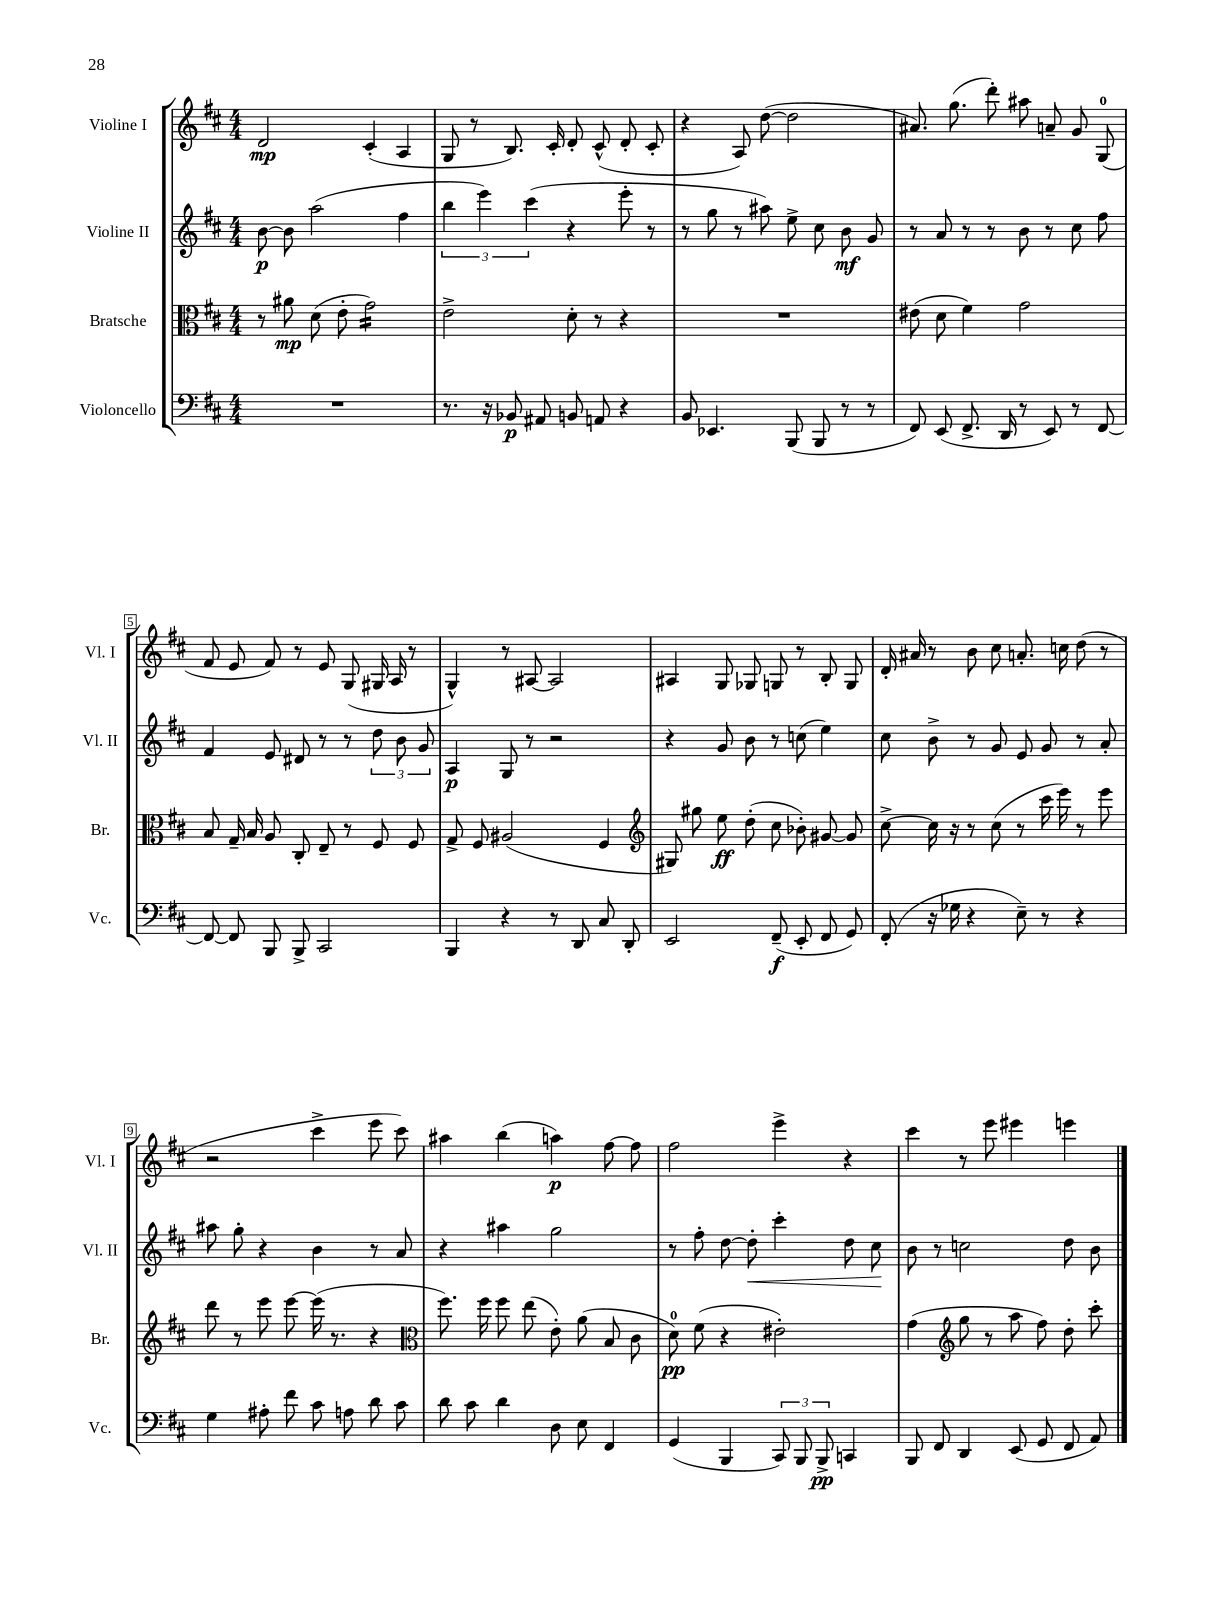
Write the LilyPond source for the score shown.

<<
\new StaffGroup <<
\new Staff = "s0" \with { instrumentName = "Violine I" shortInstrumentName = "Vl. I" } {
    \clef treble \key d \major \numericTimeSignature \time 4/4
    \autoBeamOff d'2\mp cis'4-.( a4 |
    g8 r8 b8.) cis'16-. d'8-. cis'8-^( d'8-. cis'8-. |
    r4 a8) d''8~( d''2 |
    ais'8.) g''8.( d'''8-.) ais''8 a'8-- g'8 g8-0( |
    fis'8 e'8 fis'8) r8 e'8 g8( gis16 a16 r8 |
    g4-^) r8 ais8~ ais2 |
    ais4 g8 ges8 g8 r8 b8-. g8 |
    d'16-. ais'16 r8 b'8 cis''8 a'8.-. c''16 d''8( r8 |
    r2 cis'''4-> e'''8 cis'''8) |
    ais''4 b''4( a''4\p) fis''8~ fis''8 |
    fis''2 e'''4-> r4 |
    cis'''4 r8 e'''8 eis'''4 e'''4 \bar "|." |
}
\new Staff = "s1" \with { instrumentName = "Violine II" shortInstrumentName = "Vl. II" } {
    \clef treble \key d \major \numericTimeSignature \time 4/4
    \autoBeamOff b'8~\p b'8 a''2( fis''4 |
    \tuplet 3/2 { b''4 e'''4) cis'''4( } r4 e'''8-. r8 |
    r8 g''8 r8 ais''8) e''8-> cis''8 b'8\mf g'8 |
    r8 a'8 r8 r8 b'8 r8 cis''8 fis''8 |
    fis'4 e'8 dis'8 r8 r8 \tuplet 3/2 { d''8 b'8 g'8 } |
    a4\p g8 r8 r2 |
    r4 g'8 b'8 r8 c''8( e''4) |
    cis''8 b'8-> r8 g'8 e'8 g'8 r8 a'8-. |
    ais''8 g''8-. r4 b'4 r8 a'8 |
    r4 ais''4 g''2 |
    r8 fis''8-. d''8~ d''8-.\< cis'''4-. d''8 cis''8\! |
    b'8 r8 c''2 d''8 b'8 \bar "|." |
}
\new Staff = "s2" \with { instrumentName = "Bratsche" shortInstrumentName = "Br." } {
    \clef alto \key d \major \numericTimeSignature \time 4/4
    \autoBeamOff r8 ais'8\mp d'8( e'8-. g'2:16) |
    e'2-> d'8-. r8 r4 |
    R1 |
    eis'8( d'8 fis'4) g'2 |
    b8 g16-- b16 a8 cis8-. e8-- r8 fis8 fis8 |
    g8-> fis8 ais2( fis4 |
    \clef treble gis8) gis''8 e''8\ff d''8-.( cis''8 bes'8-.) gis'8~ gis'8 |
    cis''8~-> cis''16 r16 r8 cis''8( r8 cis'''16 e'''16) r8 e'''8 |
    d'''8 r8 e'''8 e'''8~ e'''16( r8. r4 |
    \clef alto fis''8.) fis''16 fis''8 e''8( e'8-.) a'8( b8 cis'8 |
    d'8-0\pp) fis'8( r4 eis'2-.) |
    g'4( \clef treble g''8 r8 a''8 fis''8) d''8-. cis'''8-. \bar "|." |
}
\new Staff = "s3" \with { instrumentName = "Violoncello" shortInstrumentName = "Vc." } {
    \clef bass \key d \major \numericTimeSignature \time 4/4
    \autoBeamOff R1 |
    r8. r16 bes,8\p ais,8 b,8 a,8 r4 |
    b,8 ees,4. b,,8( b,,8 r8 r8 |
    fis,8) e,8( fis,8.-> d,16 r8 e,8) r8 fis,8~ |
    fis,8~ fis,8 b,,8 b,,8-> cis,2 |
    b,,4 r4 r8 d,8 cis8 d,8-. |
    e,2 fis,8--\f( e,8-. fis,8 g,8) |
    fis,8-.( r16 ges16 r4 e8--) r8 r4 |
    g4 ais8-. fis'8 cis'8 a8 d'8 cis'8 |
    d'8 cis'8 d'4 d8 e8 fis,4 |
    g,4( b,,4 \tuplet 3/2 { cis,8) b,,8 b,,8->\pp } c,4 |
    b,,8 fis,8 d,4 e,8( g,8 fis,8 a,8) \bar "|." |
}
>>
>>
\layout { \context { \Score \override BarNumber.stencil = #(make-stencil-boxer 0.1 0.3 ly:text-interface::print) } }
